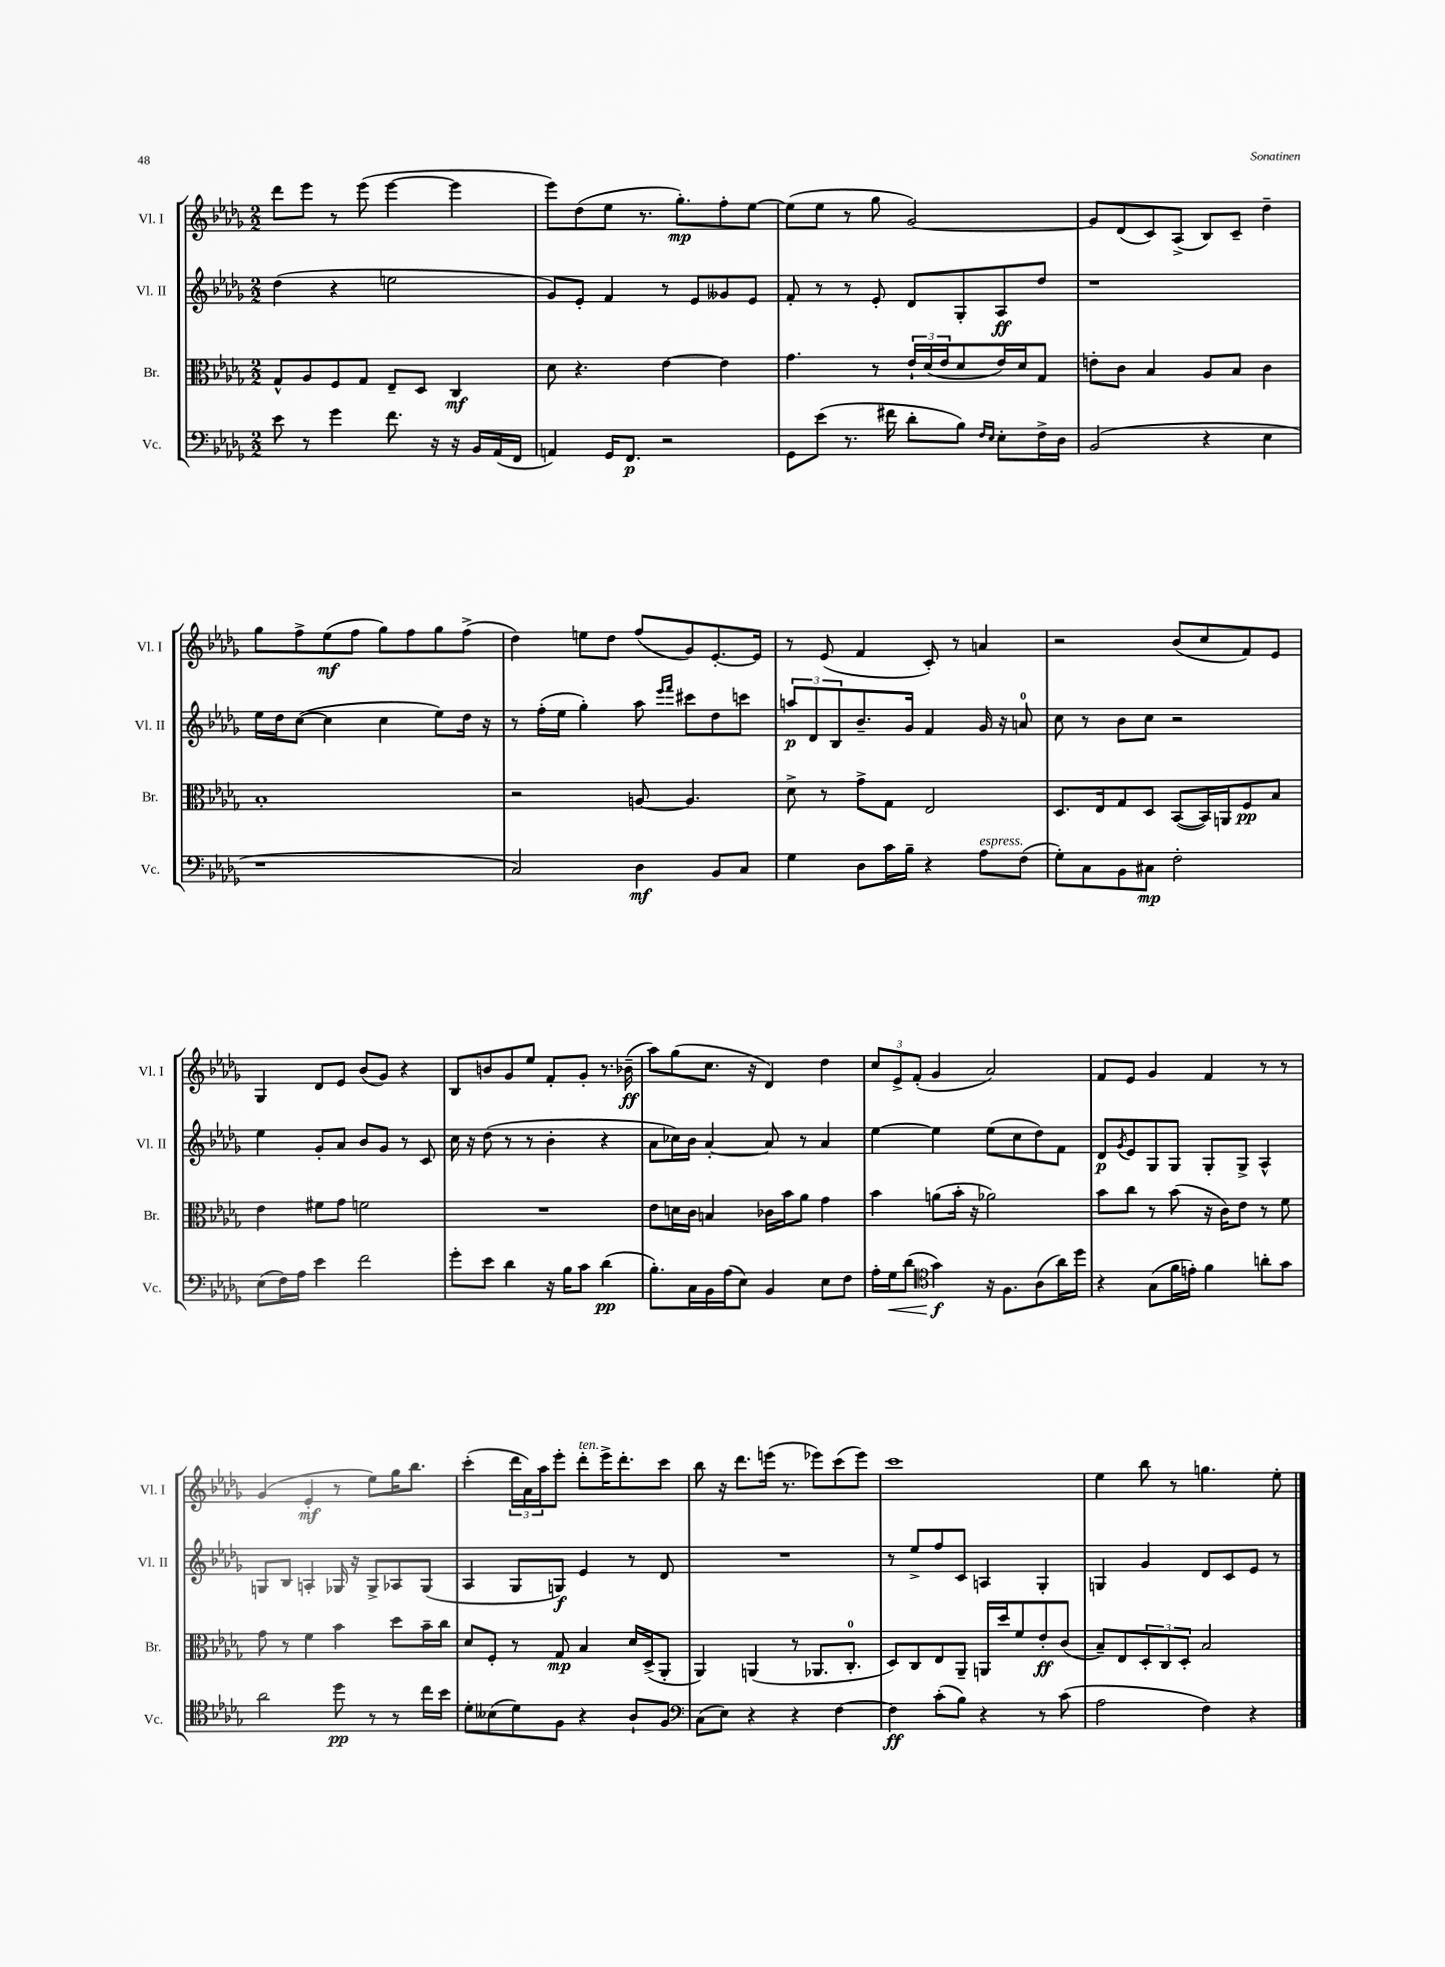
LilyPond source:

<<
\new StaffGroup <<
\new Staff = "s0" \with { instrumentName = "Vl. I" shortInstrumentName = "Vl. I" } {
    \clef treble \key des \major \numericTimeSignature \time 2/2
    des'''8 ees'''8 r8 ees'''8( ees'''4~ ees'''4 |
    ees'''8) des''8( ees''8 r8. ges''8.-.\mp) f''8-. ees''8~ |
    ees''8( ees''8 r8 ges''8 ges'2~) |
    ges'8 des'8( c'8) aes8->( bes8) c'8-- des''4-- |
    ges''8 f''8-> ees''8\mf( f''8 ges''8) f''8 ges''8 f''8->( |
    des''4) e''8 des''8 f''8( ges'8) ees'8.~-. ees'16 |
    r8 ees'8( f'4 c'8-.) r8 a'4 |
    r2 bes'8( c''8 f'8) ees'8 |
    ges4 des'8 ees'8 bes'8( ges'8) r4 |
    bes8 b'8 ges'8 ees''8 f'8-. ges'8-. r8. bes'16--\ff( |
    aes''8) ges''8( c''8. r16 des'4) des''4 |
    \tuplet 3/2 { c''8 ees'8-> f'8-.( } ges'4 aes'2) |
    f'8 ees'8 ges'4 f'4 r8 r8 |
    ges'4( ees'4-.\mf r8 ees''8) ges''16 bes''8. |
    c'''4-.( \tuplet 3/2 { des'''16 aes'16) aes''16 } ees'''8-. des'''8-.^\markup { \italic "ten." } ees'''16-> des'''8.-. c'''8 |
    bes''8 r16 des'''8. e'''16( r8. ees'''8) c'''8( ees'''8) |
    c'''1 |
    ees''4 bes''8 r8 g''4. ees''8-. \bar "|." |
}
\new Staff = "s1" \with { instrumentName = "Vl. II" shortInstrumentName = "Vl. II" } {
    \clef treble \key des \major \numericTimeSignature \time 2/2
    des''4( r4 e''2 |
    ges'8) ees'8-. f'4 r8 ees'8 geses'8 ees'8 |
    f'8-. r8 r8 ees'8-. des'8 ges8-. aes8\ff des''8 |
    r1 |
    ees''16 des''16 c''8~( c''4 c''4 ees''8) des''16 r16 |
    r8 f''16-.( ees''16 ges''4-.) aes''8 \grace { ees'''16 f'''16 } cis'''8 des''8 c'''8 |
    \tuplet 3/2 { a''8\p des'8 bes8 } bes'8.-- ges'16 f'4 ges'16 r16 a'8-0 |
    c''8 r8 bes'8 c''8 r2 |
    ees''4 ges'8-. aes'8 bes'8 ges'8 r8 c'8 |
    c''16 r16 des''8( r8 r8 bes'4-. r4 |
    aes'8 ces''16) bes'16 aes'4~-. aes'8 r8 aes'4 |
    ees''4~ ees''4 ees''8( c''8 des''8) f'8 |
    des'8\p \acciaccatura { ges'8 } ees'8 ges8 ges8 ges8-. ges8-> aes4-^ |
    g8 bes8 a4-. ges16 r16 ges8-> aes8 ges8( |
    aes4 ges8 g8\f) ees'4 r8 des'8 |
    R1 |
    r8 ees''8-> f''8 c'8 a4 ges4-. |
    g4 ges'4 des'8 c'8 ees'8 r8 \bar "|." |
}
\new Staff = "s2" \with { instrumentName = "Br." shortInstrumentName = "Br." } {
    \clef alto \key des \major \numericTimeSignature \time 2/2
    ges8-^ aes8 f8 ges8 ees8-- des8 c4\mf |
    des'8 r4. ees'4~ ees'4 |
    ges'4. r8 \tuplet 3/2 { ees'16-! des'16( ees'16 } des'8 ees'16) des'16 ges8 |
    e'8-. c'8 bes4 aes8 bes8 c'4 |
    bes1-. |
    r2 a8~ a4. |
    des'8-> r8 ges'8-> ges8 ees2 |
    des8. ees16 ges8 des8 bes,8~( bes,16) a,16 f8\pp bes8 |
    ees'4 fis'8 ges'8 f'2 |
    R1 |
    ees'8 d'16 c'16 b4 ces'16 bes'16 aes'8 ges'4 |
    bes'4 a'8( bes'16-. r16 aes'2) |
    bes'8 c''8 r8 bes'8( r16 c'16) ees'8 r8 f'8 |
    ges'8 r8 f'4 bes'4 des''8 bes'16-- c''16 |
    des'8 f8-. r8 ges8\mp bes4 des'16 des16->( aes,8-. |
    aes,4) a,4( r8 aes,8. c8.-0-. |
    des8) c8 ees8 aes,8-- a,16 des''16 f'8 ees'8-.\ff c'8( |
    bes8--) ees8 \tuplet 3/2 { des8-. c8 des8-. } bes2 \bar "|." |
}
\new Staff = "s3" \with { instrumentName = "Vc." shortInstrumentName = "Vc." } {
    \clef bass \key des \major \numericTimeSignature \time 2/2
    ees'8 r8 ges'4 f'8. r16 r16 bes,16 aes,16( f,16 |
    a,4) ges,16 f,8.\p r2 |
    ges,8 ees'8( r8. fis'16 des'8-. bes8) \grace { f16 ees16 } ees8-. f16-> des16 |
    bes,2( r4 ees4 |
    r1 |
    c2) des4\mf bes,8 c8 |
    ges4 des8 c'16 bes16-- r4 aes8^\markup { \italic "espress." } f8( |
    ges8-.) c8 bes,8 cis8\mp f2-. |
    ees8( f16) aes16 ees'4 f'2 |
    ges'8-. ees'8 des'4 r16 bes16 c'8 des'4\pp( |
    bes8.-.) c16 bes,16 aes16( ees8) bes,4 ees8 f8 |
    aes16-. ges16\< des'8( \clef tenor ges'4\f\!) r16 f8. aes8( aes'16) des''16 |
    r4 ges8( f'16 e'16-.) f'4 a'8-. ges'8 |
    aes'2 des''8\pp r8 r8 c''16 bes'16 |
    des'8-. beses8( des'8) f8 r4 aes8-! f8 |
    \clef bass c8( ees8) r4 r4 f4~ |
    f4\ff c'8-.( bes8) r4 r8 c'8( |
    aes2 f4) r4 \bar "|." |
}
>>
>>
\layout { \context { \Score \remove "Bar_number_engraver" } }
